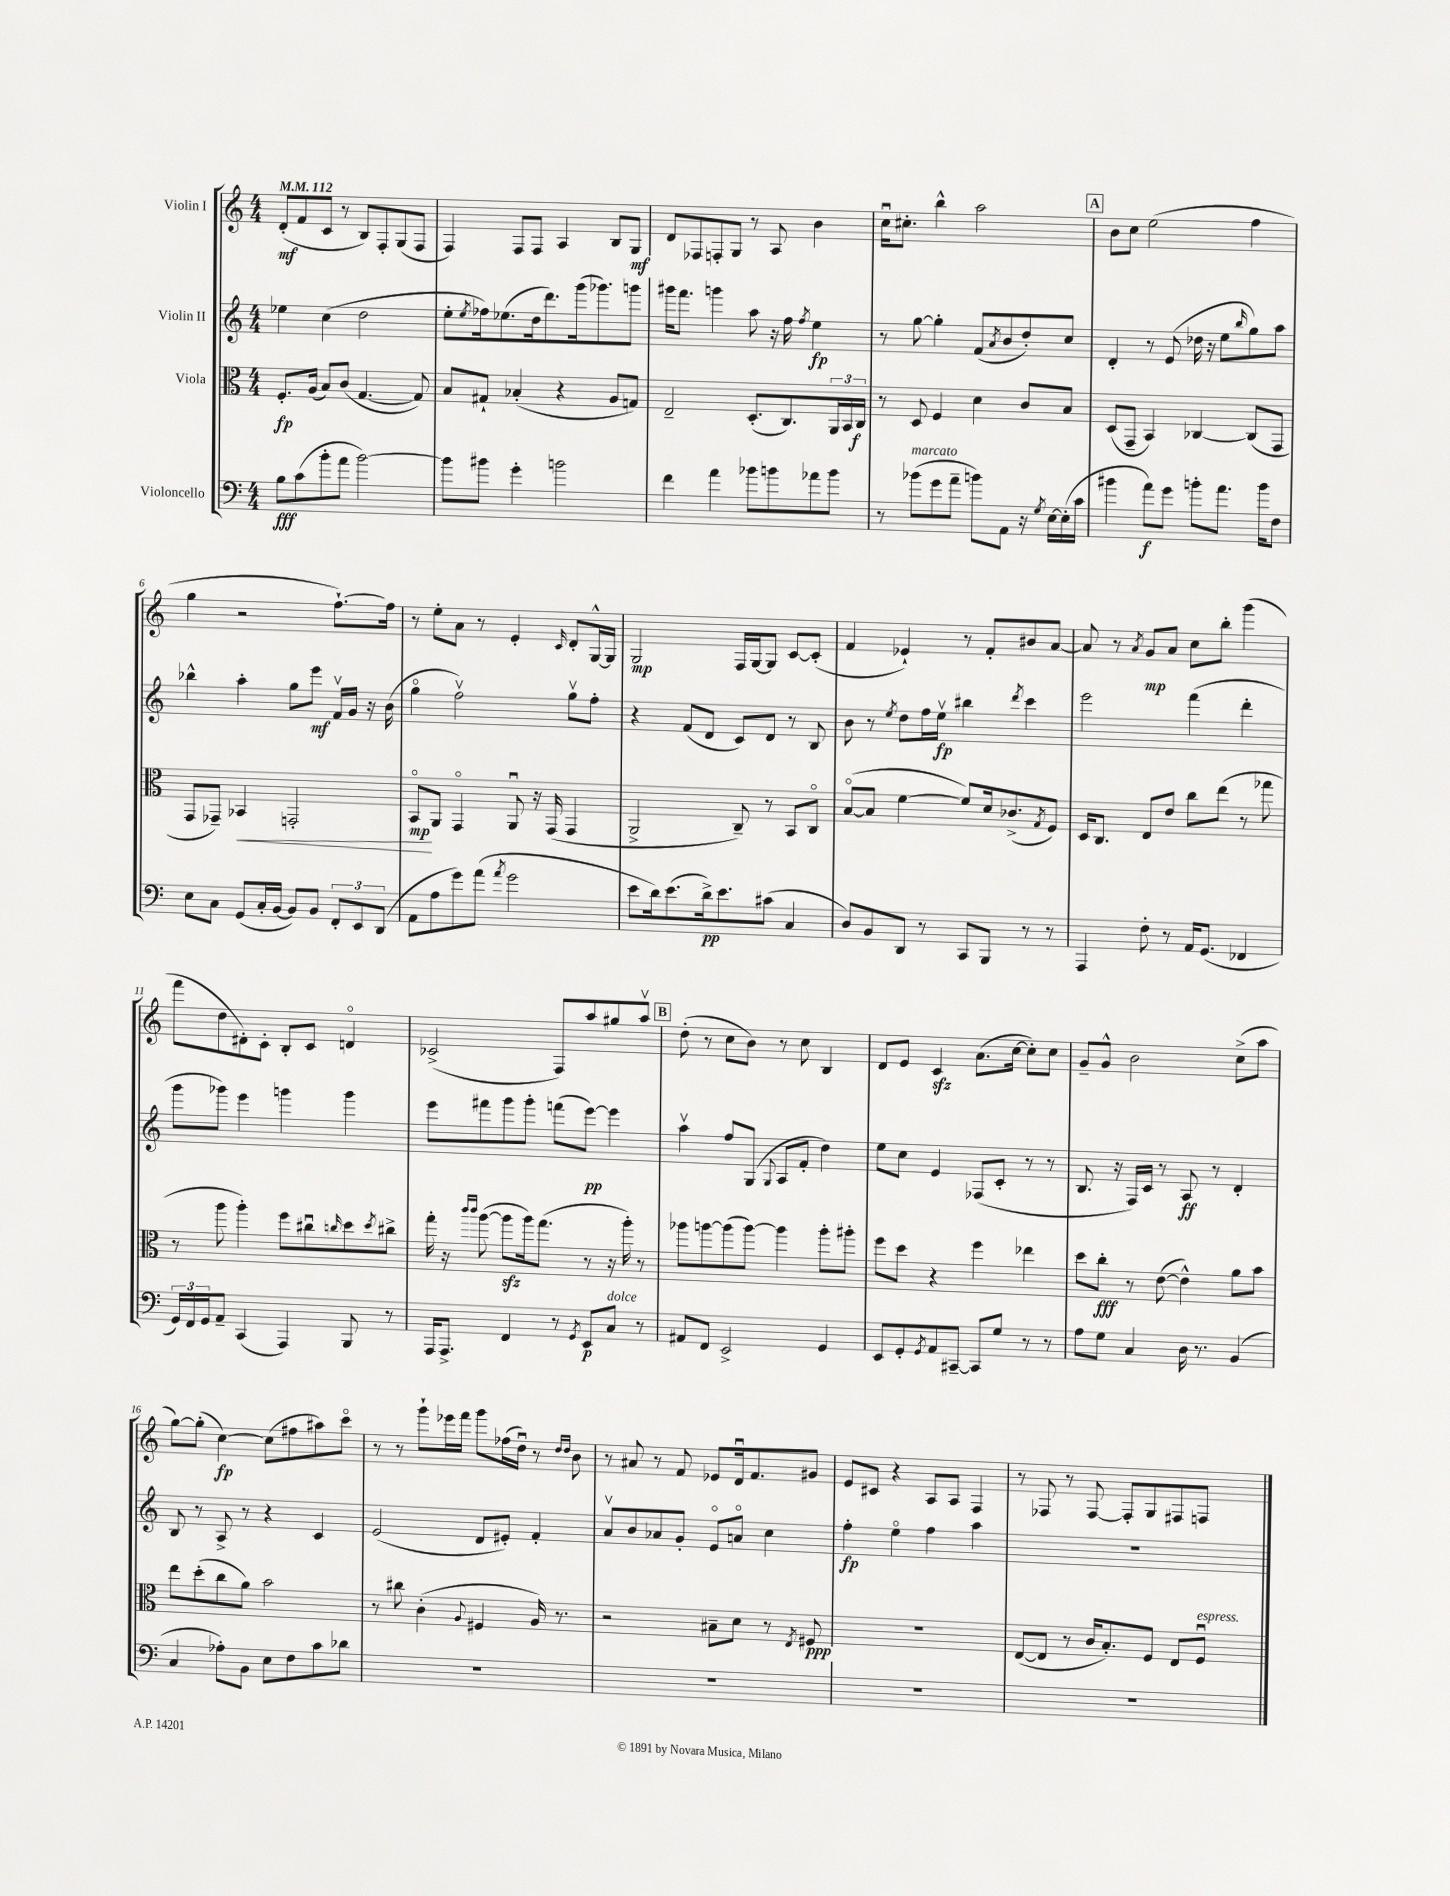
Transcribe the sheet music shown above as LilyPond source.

<<
\new StaffGroup <<
\new Staff = "s0" \with { instrumentName = "Violin I" } {
    \clef treble \key c \major \numericTimeSignature \time 4/4 \tempo 4 = 112
    d'8-.\mf( f'8 c'8 r8 b8) f8-. g8( f8 |
    f4) f8 f8 a4 b8 g8\mf |
    d'8 fes8 f8-. g8 r8 a8 b'4 |
    c''16\downbow cis''8.-. b''4-^ a''2 |
    \mark \markup { \box "A" } b'8 c''8 e''2( f''4 |
    g''4 r2 f''8.~-!) f''16 |
    r8 e''8-. a'8 r8 e'4-. \grace { c'16 } d'8-. g16~-^ g16 |
    g2\mp f16 g16~ g8 c'8~ c'8-.( |
    f'4 ees'4-!) r8 f'8-. bis'8 a'8~ |
    a'8 r8 \acciaccatura { a'8 } g'8\mp a'8 c''8 b''8-. g'''4( |
    f'''8 d''8 dis'8-.) c'8-. b8-. c'8 d'4\flageolet |
    ces'2->( f8) a''8 gis''8 a''8\upbow |
    \mark \markup { \box "B" } d''8-.( r8 c''8 b'8) r8 c''8 b4 |
    d'8 e'8 c'4\sfz a'8.( c''16~ c''8-.) c''8 |
    g'8-- g'8-^ b'2 c''8->( a''8 |
    g''8~) g''8-.( c''4~\fp) c''8( fis''8 ais''8) c'''8\flageolet |
    r8 r8 g'''8-! ees'''16 f'''16 g'''8 fes''16( d''16\downbow) r8 \grace { d''16 d''16 } b'8 |
    r8 ais'8 r8 f'8 ees'8 d'16\downbow f'8. gis'8 |
    e'8 cis'8 r4 a8 a8 f4 |
    r8 fes8 r8 fes8~ fes8-. g8 fis8 f8 \bar "|." |
}
\new Staff = "s1" \with { instrumentName = "Violin II" } {
    \clef treble \key c \major \numericTimeSignature \time 4/4
    ees''4 c''4( d''2 |
    e''8-. \acciaccatura { e''8 } fes''16) ees''8.( d''16 d'''8.) g'''16( ges'''8.) g'''8 |
    gis'''16 f'''8. g'''4 a''8 r16 f''16 \acciaccatura { f''8 } e''4\fp |
    r8 g''8~ g''4-. f'8( \acciaccatura { a'8 } b'8 d''8-.) c''8 |
    \mark \markup { \box "A" } d'4-. r8 e'8( des''16 r16 e''8 \grace { b''16 } g''8) a''8 |
    bes''4-^ a''4-. g''8 e'''8\mf f'16\upbow g'16 r16 b'16( |
    g''4\flageolet f''2\upbow) g''8\upbow f''8-. |
    r4 f'8( d'8 c'8) d'8 r8 b8 |
    b'8 r8 \acciaccatura { e''8 } d''8 f''16 e''16\upbow\fp bis''4 \acciaccatura { d'''8 } c'''4 |
    e'''2 f'''4( d'''4-. |
    g'''8 ges'''8) e'''4 g'''4 g'''4 |
    e'''8 fis'''8 g'''8 g'''8-. f'''8( e'''8~\pp) e'''4 |
    \mark \markup { \box "B" } a''4\upbow f''8 g8( \appoggiatura { g8 } a8 f'8-. d''4) |
    e''8 c''8 e'4 fes8( c'8-. r8 r8 |
    b8. r16 f16) c'16 r8 a8\ff r8 d'4-. |
    b8 r8 a8-> r8 r4 c'4 |
    e'2( d'8 eis'8-.) f'4-. |
    a'8\upbow b'8 aes'8 g'8-. e'8\flageolet a'8\flageolet c''4 |
    f''4-.\fp e''4\flageolet f''4 a''4 |
    R1 \bar "|." |
}
\new Staff = "s2" \with { instrumentName = "Viola" } {
    \clef alto \key c \major \numericTimeSignature \time 4/4
    f8.-.\fp a16( b8) c'8( g4.~ g8) |
    b8 gis8-! bes4-.( r4 a8 g8) |
    e2-- d8.-.( c8.) \tuplet 3/2 { a,16 b,16 c16\f } |
    r8 d8 f4 d'4 c'8 b8 |
    \mark \markup { \box "A" } d8( g,8-- b,4) ces4~ ces8( g,8 |
    g,8 ges,8--) bes,4\< g,2-. |
    b,8\flageolet\mp\! a,8 g,4\flageolet a,8\downbow r16 g,16( g,4 |
    a,2-> c8--) r8 b,8 c8\flageolet |
    b8~\flageolet( b8 f'4~ f'8) d'16 ces'8.->( \acciaccatura { g8 } f8) |
    d16 c8. e8 e'8 c''8 e''8( r8 ges''8 |
    r8 a''8 a''4-.) f''8 cis''8\downbow \grace { c''16 } d''8 \acciaccatura { d''8 } cis''8-> |
    g''16-. r16 \grace { c'''16 c'''16 } a''8~( a''8\sfz a''16) g''8.( r8 r16 a''16-.) r8 |
    \mark \markup { \box "B" } aes''8 a''8~ a''8( a''8~) a''4 a''8-. ais''8-. |
    f''8 d''8 r4 f''4 ees''4 |
    d''8 c''8-.\fff r8 e'8~( e'4-^) a'8 b'8 |
    e''8 d''8-.( c''8 a'8) b'2 |
    r8 cis''8 c'4-.( \appoggiatura { a8 } fis4 a16) r8. |
    r2 bis8-- d'8 r8 \acciaccatura { e8 } fis8\ppp |
    R1 |
    e8~( e8 r8 c'16 b8.-.) f8 e8 f8\downbow^\markup { \italic "espress." } \bar "|." |
}
\new Staff = "s3" \with { instrumentName = "Violoncello" } {
    \clef bass \key c \major \numericTimeSignature \time 4/4
    b8\fff c'8( b'8-. a'8 b'2~) |
    b'8 bis'8 g'4-. b'2 |
    f'4 a'4 bes'8 b'8 aes'8 b'8 |
    r8 bes'8^\markup { \italic "marcato" }( g'8 a'8-- b'8) a,8 r16 \acciaccatura { g8 } e16~ e16-.( c'16 |
    \mark \markup { \box "A" } bis'4 a'8\f) g'8 b'8-. a'8. b'16 f8 |
    e8 c8 g,8( c16-. b,16~ b,8) b,8 \tuplet 3/2 { f,8-. e,8 d,8( } |
    a,8 a8 g'8) a'8( \acciaccatura { a'8 } g'2 |
    e'8 d'16) e'8.( d'16->\pp) e'8. cis'8( c4 |
    d8) b,8 d,8 r8 c,8 b,,8 r8 r8 |
    a,,4 f8-. r8 a,16 g,8.( fes,4 |
    \tuplet 3/2 { g,16) f,16 g,16 } a,8-- c,4( a,,4) b,,8 r8 |
    a,,16 a,,8.-> f,4 r8 \acciaccatura { g,8 } e,8\p c8^\markup { \italic "dolce" } r8 |
    \mark \markup { \box "B" } ais,8 f,8 e,2-> g,4 |
    e,8 g,8-. \acciaccatura { g,8 } a,8 cis,8~-- cis,8 g8 r8 r8 |
    a8 g8 c4 d16 r8. b,4( |
    c4 aes8-.) b,8 e8 f8 c'8 des'8 |
    R1 |
    R1 |
    R1 |
    R1 \bar "|." |
}
>>
>>
